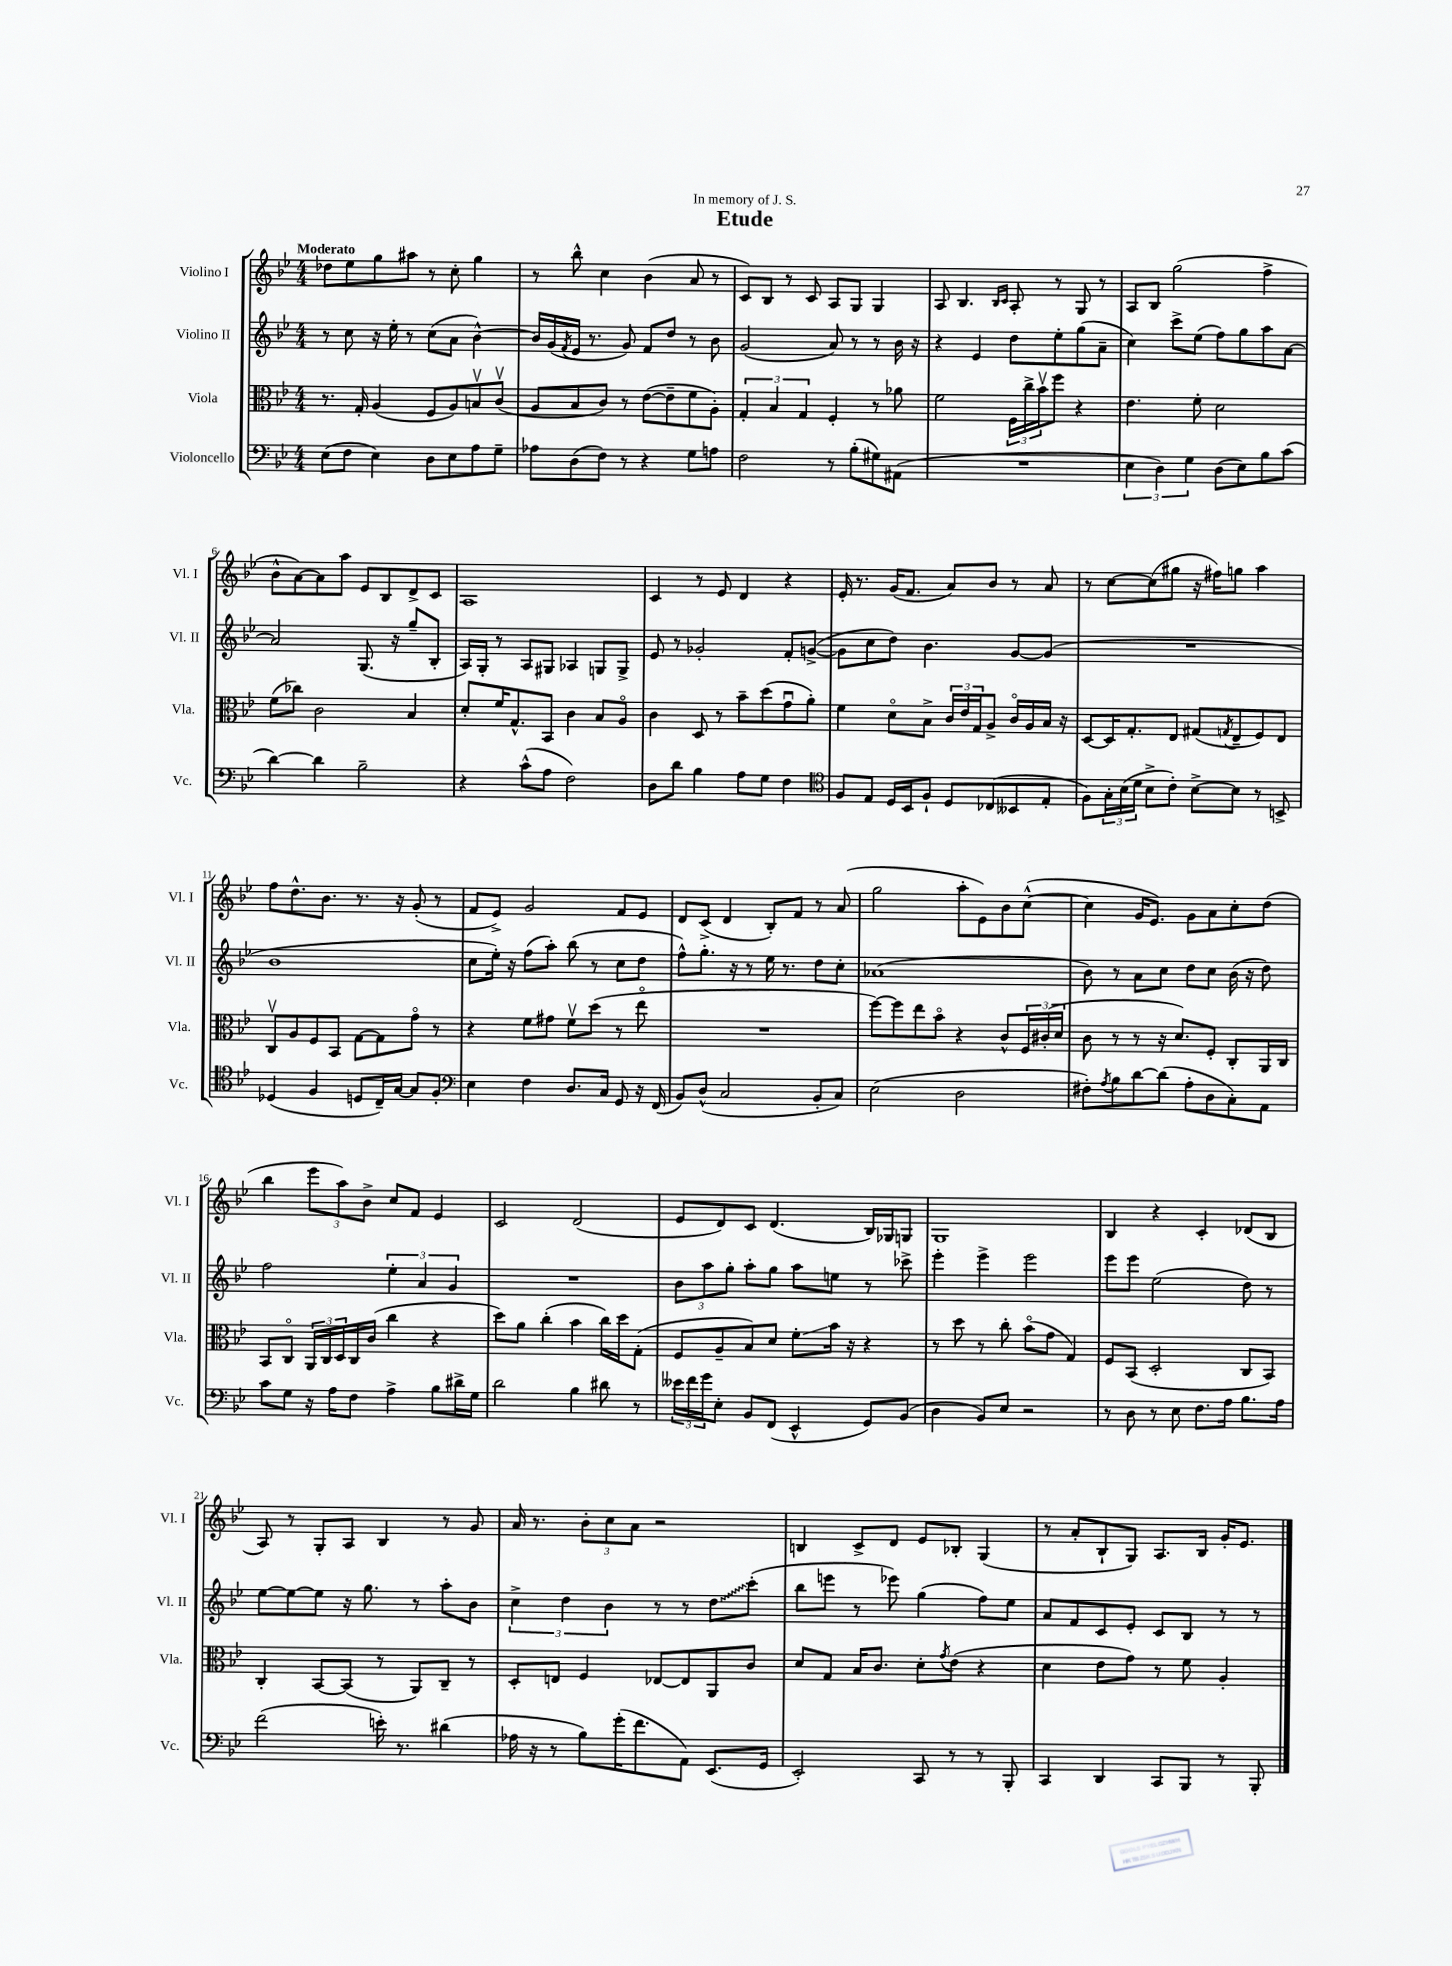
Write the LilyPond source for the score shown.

\header { title = "Etude" dedication = "In memory of J. S." }
<<
\new StaffGroup <<
\new Staff = "s0" \with { instrumentName = "Violino I" shortInstrumentName = "Vl. I" } {
    \clef treble \key bes \major \numericTimeSignature \time 4/4 \tempo "Moderato"
    des''8 ees''8 g''8 ais''8 r8 c''8-. g''4 |
    r8 bes''8-^ c''4 bes'4( a'8 r8 |
    c'8) bes8 r8 c'8 a8 g8 g4 |
    a8 bes4. \grace { bes16 c'16 } a8-. r8 g8 r8 |
    a8 bes8 g''2( f''4-> |
    bes'8-^ a'8~) a'8 a''8 ees'8 bes8 d'8-> c'8 |
    a1 |
    c'4 r8 ees'8 d'4 r4 |
    ees'16-. r8. g'16( f'8. a'8) bes'8 r8 a'8 |
    r8 c''8~ c''8( gis''8 r16 fis''16) g''8 a''4 |
    f''8 d''8.-^ bes'8. r8. r16 g'8-.( r8 |
    f'8 ees'8->) g'2 f'8 ees'8 |
    d'8 c'8->( d'4 bes8-.) f'8 r8 a'8( |
    g''2 a''8-. ees'8) bes'8 c''8~-^( |
    c''4 g'16 ees'8.) g'8 a'8 c''8-. d''8( |
    bes''4 \tuplet 3/2 { ees'''8 a''8) bes'8-> } c''8 f'8 ees'4 |
    c'2 d'2( |
    ees'8 d'8) c'8 d'4.( bes16) ges16 g8 |
    g1 |
    bes4 r4 c'4-. des'8( bes8 |
    a8) r8 g8-. a8 bes4 r8 g'8 |
    a'16 r8. \tuplet 3/2 { bes'8-. c''8 a'8 } r2 |
    b4 c'8-> d'8 ees'8 bes8-. g4( |
    r8 a'8-. bes8-! g8) a8. bes16 g'16-. ees'8. \bar "|." |
}
\new Staff = "s1" \with { instrumentName = "Violino II" shortInstrumentName = "Vl. II" } {
    \clef treble \key bes \major \numericTimeSignature \time 4/4
    r8 c''8 r16 ees''16-. r8 c''8( a'8 bes'4~-^) |
    bes'16 g'16( \acciaccatura { f'8 } ees'16 r8. g'8) f'8 d''8 r8 bes'8 |
    g'2( a'8) r8 r8 bes'16 r16 |
    r4 ees'4 d''8 ees''8-. g''8( a'8-- |
    c''4) c'''8-> ees''8( f''8) g''8 a''8 a'8~ |
    a'2 g8.( r16 g''8-- bes8-. |
    a16) g16-. r8 a8 gis8 aes4 g8 g8-> |
    ees'8 r8 ges'2-. f'8-. g'8~->( |
    g'8 c''8 d''8) bes'4. g'8~ g'8( |
    R1 |
    bes'1 |
    c''8 ees''16-.) r16 f''8( a''8-.) bes''8( r8 c''8 d''8 |
    f''8-^) g''8.-. r16 r8 ees''16 r8. d''8 c''8-. |
    aes'1( |
    bes'8) r8 a'8 c''8 d''8 c''8 bes'16( r16 d''8) |
    f''2 \tuplet 3/2 { ees''4-. a'4 g'4 } |
    R1 |
    \tuplet 3/2 { bes'8 a''8 g''8-. } a''8-. g''8 a''8 e''8 r8 ces'''8-> |
    ees'''4-. ees'''4-> ees'''2 |
    ees'''8 ees'''8 ees''2( d''8) r8 |
    ees''8~ ees''8~ ees''8 r16 g''8. r8 a''8-. bes'8 |
    \tuplet 3/2 { c''4-> d''4 bes'4 } r8 r8 \once \override Glissando.style = #'zigzag d''8\glissando c'''8-.( |
    bes''8 e'''8 r8 ees'''8) g''4( f''8) ees''8 |
    a'8 f'8 c'8 ees'8-. c'8 bes8 r8 r8 \bar "|." |
}
\new Staff = "s2" \with { instrumentName = "Viola" shortInstrumentName = "Vla." } {
    \clef alto \key bes \major \numericTimeSignature \time 4/4
    r8. g16-. a4( f8 a8) b8\upbow c'8\upbow( |
    a8 bes8 c'8) r8 ees'8~( ees'8-- f'8 a8-.) |
    \tuplet 3/2 { g4-. bes4 g4 } f4-. r8 aes'8 |
    f'2 \tuplet 3/2 { f16 c''16-> bes'16\upbow } f''8 r4 |
    ees'4. f'8-. d'2 |
    f'8( ces''8) c'2 bes4 |
    d'8-. f'16 g8.-^ bes,8 c'4 bes8 a8\flageolet |
    c'4 d8 r8 bes'8-- d''8( g'8\downbow a'8-.) |
    f'4 d'8\flageolet bes8-> \tuplet 3/2 { c'16 ees'16 g16 } a8-> c'16\flageolet a16 bes16 r16 |
    d8~ d16 g8.-. ees8 gis8( \acciaccatura { g8 } ees8-- f8) ees8 |
    c8\upbow a8 f8 bes,8 g8~ g8 g'8\flageolet r8 |
    r4 f'8 gis'8 f'8\upbow d''8( r8 ees''8\flageolet |
    R1 |
    f''8~) f''8 ees''8 bes'8\flageolet r4 c'8-^ \tuplet 3/2 { f16 cis'16-.( d'16 } |
    c'8 r8 r8 r16 d'8.) f8-. c8-. a,16 c16 |
    bes,8 c8\flageolet \tuplet 3/2 { a,16 c16 d16 } c16 c'16( c''4 r4 |
    d''8) a'8 c''4-.( bes'4 c''16) d''16 g8-.( |
    f8 a8-- bes8) d'8 f'8-.\glissando bes'16 r16 r4 |
    r8 d''8 r8 c''8-. bes'8\flageolet( g'8 g4) |
    f8 bes,8( d2-. c8 bes,8) |
    c4-. bes,8~ bes,8( r8 a,8) c8-- r8 |
    d8-. e8 f4 ees8~ ees8 a,8 c'8 |
    d'8 g8 bes16 c'8. d'8-. \acciaccatura { g'8 } ees'8( r4 |
    d'4 ees'8 g'8) r8 f'8 a4-. \bar "|." |
}
\new Staff = "s3" \with { instrumentName = "Violoncello" shortInstrumentName = "Vc." } {
    \clef bass \key bes \major \numericTimeSignature \time 4/4
    ees8( f8 ees4) d8 ees8 a8 g8-- |
    aes8 d8( f8) r8 r4 g8 a8 |
    f2 r8 bes8-.( gis8) ais,8( |
    R1 |
    \tuplet 3/2 { ees4 d4) g4 } d8( ees8) bes8 c'8( |
    d'4~) d'4 bes2-- |
    r4 c'8-^( a8 f2) |
    d8 d'8 bes4 a8 g8 f4 |
    \clef tenor f8 ees8 d16 bes,16 f8-! d8 ces8( beses,8 ees8-. |
    f8) \tuplet 3/2 { g16-. bes16( d'16 } bes8-> c'8-.) bes8~-> bes8 r8 b,8-> |
    des4( f4 d8 c16--) g16~ g8 f8-. |
    \clef bass ees4 f4 d8. c16 g,8 r16 f,16( |
    bes,8) d8-^( c2 bes,8-. c8) |
    ees2( d2 |
    fis8-.) \acciaccatura { a8 } bes8 d'8~ d'8( a8-. d8 c8-.) a,8 |
    c'8 g8 r16 a16 f8 a4-> bes8 dis'16-> g16 |
    d'2 bes4 dis'8 r8 |
    \tuplet 3/2 { eeses'16 f'16 g'16 } ees8-. bes,8 f,8( ees,4-^ g,8) bes,8( |
    d4 bes,8) ees8 r2 |
    r8 d8 r8 ees8 f8. a16 bes8. a16 |
    f'2( e'16-.) r8. dis'4( |
    aes16 r16 r8 bes8) g'16-.( f'8. a,8) ees,8.( g,16 |
    ees,2-.) c,8 r8 r8 bes,,8-. |
    c,4 d,4 c,8 bes,,8 r8 bes,,8-. \bar "|." |
}
>>
>>
